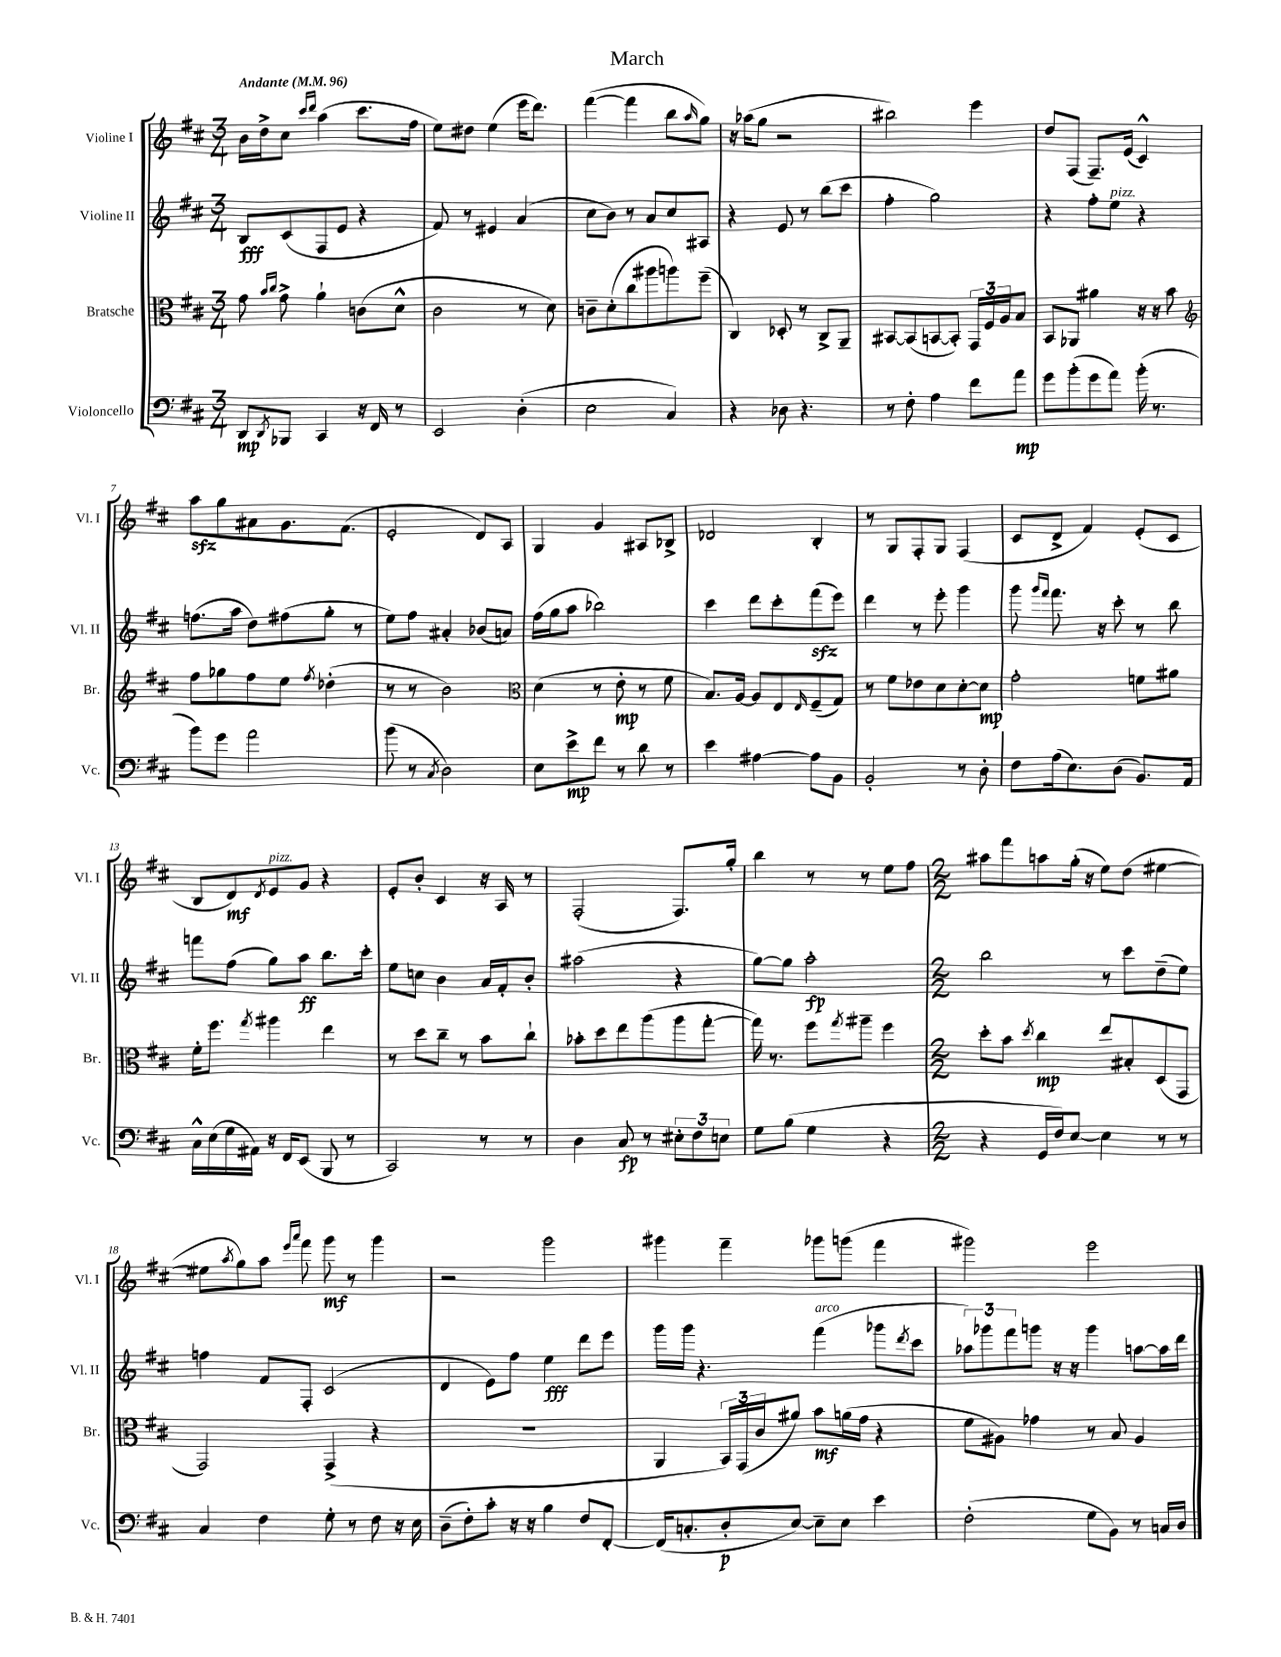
\header { title = "March" }
<<
\new StaffGroup <<
\new Staff = "s0" \with { instrumentName = "Violine I" shortInstrumentName = "Vl. I" } {
    \clef treble \key d \major \numericTimeSignature \time 3/4 \tempo "Andante" 4 = 96
    b'16 d''16-> cis''8 \grace { cis'''16 d'''16 } a''4( cis'''8. fis''16 |
    e''8) dis''8 e''4( e'''16 d'''8.) |
    fis'''4~( fis'''4 b''8 \grace { a''16 } g''8) |
    r16 aes''16( g''8 r2 |
    bis''2) e'''4 |
    d''8 fis8( fis8.--) e'16( cis'4-^) |
    a''8\sfz g''8 ais'8 g'8. fis'8.( |
    e'2-. d'8) a8 |
    g4 g'4 ais8 bes8-> |
    des'2 b4-. |
    r8 g8 fis8-. g8 fis4( |
    cis'8 d'8-> fis'4) e'8-.( cis'8 |
    b8 d'8\mf) \acciaccatura { d'8 } e'8^\markup { \italic "pizz." } g'8 r4 |
    e'8-. b'8-. cis'4 r16 a16 r8 |
    fis2-.( fis8.) g''16-. |
    b''4 r8 r8 e''8 fis''8 |
    \numericTimeSignature \time 2/2 ais''8 fis'''8 a''8 g''16-.( r16 e''8) d''8( eis''4~ |
    eis''8 \acciaccatura { a''8 } g''8) a''8 \grace { e'''16 a'''16 } fis'''8 g'''8\mf r8 g'''4 |
    r2 g'''2 |
    gis'''4 fis'''4-- ges'''8 g'''8( fis'''4 |
    gis'''2) e'''2 \bar "|." |
}
\new Staff = "s1" \with { instrumentName = "Violine II" shortInstrumentName = "Vl. II" } {
    \clef treble \key d \major \numericTimeSignature \time 3/4
    b8\fff cis'8( fis8 e'8 r4 |
    fis'8) r8 eis'4 a'4( |
    cis''8 b'8) r8 a'8 cis''8 ais8 |
    r4 e'8 r8 b''8( cis'''8 |
    fis''4-. g''2) |
    r4 fis''8-. e''8^\markup { \italic "pizz." } r4 |
    f''8.( a''16 d''8) fis''8( g''8-. r8 |
    e''8) fis''8 ais'4-. bes'8( a'8) |
    fis''16( g''16 a''8 bes''2) |
    cis'''4 d'''8 cis'''8-. fis'''8\sfz( e'''8) |
    d'''4 r8 e'''8-. g'''4 |
    g'''8 \grace { g'''16 fis'''16 } fis'''8. r16 cis'''8-. r8 b''8 |
    f'''8 fis''8( g''8) a''8\ff b''8. cis'''16-. |
    e''8 c''8 b'4 a'16 fis'16-. b'8-. |
    ais''2( r4 |
    g''8~) g''8 a''2-.\fp |
    \numericTimeSignature \time 2/2 b''2 r8 cis'''8 d''8--( e''8) |
    f''4 fis'8 fis8-. cis'2( |
    d'4 e'8) fis''8 e''4\fff d'''8 e'''8 |
    g'''16 g'''16 r4. fis'''4^\markup { \italic "arco" }( ges'''8 \acciaccatura { d'''8 } cis'''8 |
    \tuplet 3/2 { aes''8) ges'''8 fis'''8 } g'''8 r16 r16 g'''4 a''8~ a''16 d'''16 \bar "|." |
}
\new Staff = "s2" \with { instrumentName = "Bratsche" shortInstrumentName = "Br." } {
    \clef alto \key d \major \numericTimeSignature \time 3/4
    g'8 \grace { b'16 cis''16 } g'8-> a'4-! c'8( d'8-^ |
    cis'2 r8 d'8) |
    c'8-- d'8-.( cis''8 ais''8 a''8) fis''8--( |
    cis4) des8-. r8 cis8-> a,8-- |
    bis,8~ bis,8( b,8~ b,8-.) \tuplet 3/2 { g,16 fis16 a16 } b8 |
    b,8 aes,8 ais'4 r16 r16 b'8 |
    \clef treble fis''8 ges''8 fis''8 e''8 \acciaccatura { fis''8 } des''4-.( |
    r8 r8 b'2) |
    \clef alto d'4( r8 e'8-.\mp r8 fis'8 |
    b8.) a16~ a8 e8 \grace { e16 } fis8--( g8) |
    r8 fis'8 ees'8 d'8 d'8~-. d'8\mp |
    g'2-. f'8 ais'8 |
    fis'16-. fis''8. \acciaccatura { g''8 } ais''4 e''4 |
    r8 d''8 cis''8-- r8 b'8 cis''8-! |
    bes'8-. d''8 e''8 a''8( a''8 g''8~-. |
    g''16) r8. fis''8 \acciaccatura { g''8 } ais''8-- fis''4 |
    \numericTimeSignature \time 2/2 d''8-. b'8 \acciaccatura { d''8 } cis''4\mp e''8 bis8-. d8( g,8 |
    g,2) g,4->( r4 |
    R1 |
    a,4 \tuplet 3/2 { b,16) g,16( cis'16 } ais'8) b'8\mf a'16( g'16 r4 |
    fis'8 ais8) ges'4 r8 b8 ais4 \bar "|." |
}
\new Staff = "s3" \with { instrumentName = "Violoncello" shortInstrumentName = "Vc." } {
    \clef bass \key d \major \numericTimeSignature \time 3/4
    d,8\mp \acciaccatura { d,8 } bes,,8 cis,4 r16 fis,16 r8 |
    e,2 d4-.( |
    e2 cis4) |
    r4 des8 r4. |
    r8 fis8-. a4 fis'8 a'8\mp |
    g'8 b'8-.( g'8 a'8) b'16-.( r8. |
    b'8) g'8 a'2 |
    b'8( r8 \acciaccatura { cis8 } d2) |
    e8 e'8->\mp fis'8 r8 d'8 r8 |
    e'4 ais4~ ais8 b,8 |
    b,2-. r8 d8-. |
    fis8 a16( e8.) d8( b,8.) a,16 |
    cis16-^ e16( g16 ais,16) r16 fis,16 e,8( b,,8 r8 |
    cis,2) r8 r8 |
    d4 cis8\fp r8 \tuplet 3/2 { eis8-. fis8 e8 } |
    g8 b8( g4 r4 |
    \numericTimeSignature \time 2/2 r4 g,16 fis16) e8~ e4 r8 r8 |
    cis4 fis4 g8-. r8 fis8 r16 e16 |
    d8--( fis8-.) cis'8-. r16 r16 b4 fis8 fis,8~-. |
    fis,16( c8.-. d8-.\p e8~) e8-- e8 e'4 |
    fis2-.( g8 b,8) r8 c16 d16 \bar "|." |
}
>>
>>
